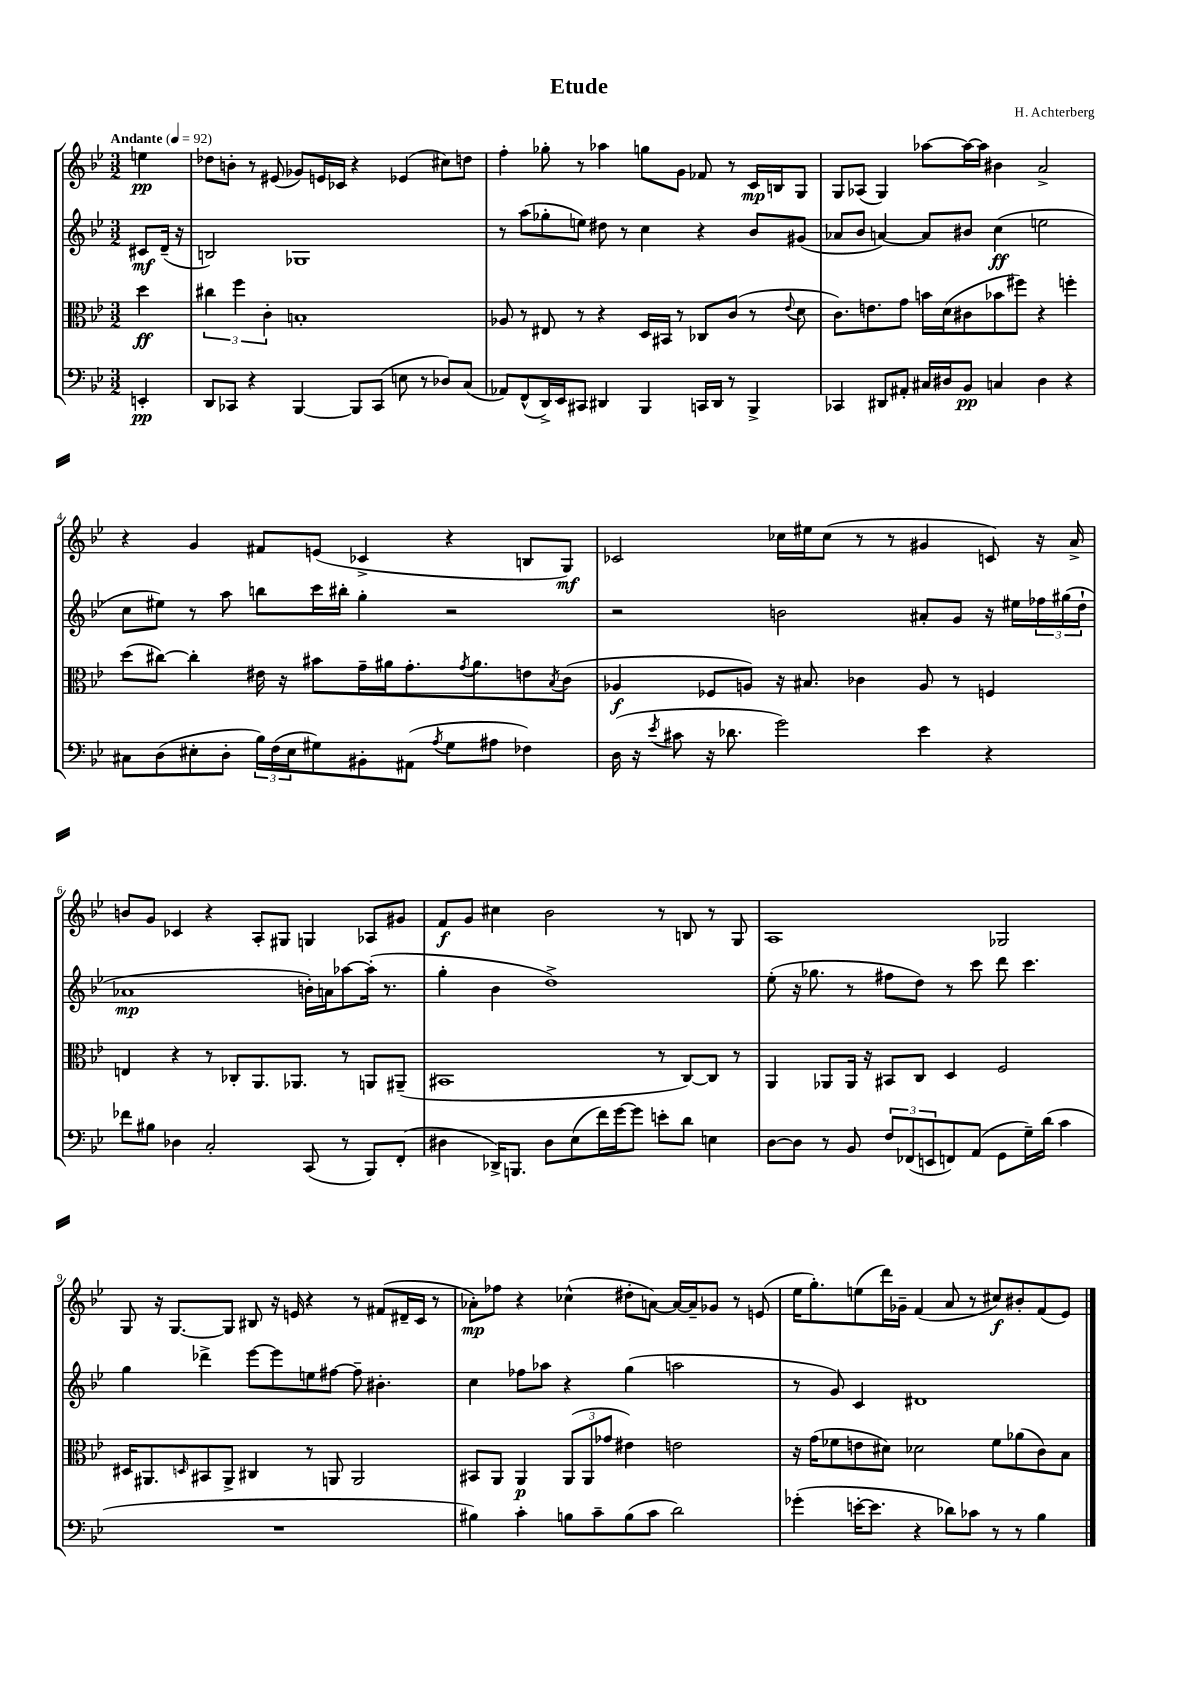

**kern	**dynam	**kern	**dynam	**kern	**dynam	**kern	**dynam
*part4	*part4	*part3	*part3	*part2	*part2	*part1	*part1
*staff4	*staff4	*staff3	*staff3	*staff2	*staff2	*staff1	*staff1
*clefF4	*	*clefC3	*	*clefG2	*	*clefG2	*
*k[b-e-]	*	*k[b-e-]	*	*k[b-e-]	*	*k[b-e-]	*
*M3/2	*	*M3/2	*	*M3/2	*	*M3/2	*
*MM92	*	*MM92	*	*MM92	*	*MM92	*
=	=	=	=	=	=	=	=
!	!	!	!	!	!	!LO:TX:a:B:t=Andante	!
4EEn'/	pp	4dd\	ff	8c#X/L	mf	4een\	pp
.	.	.	.	(16d~/Jk	.	.	.
.	.	.	.	16r	.	.	.
=1	=1	=1	=1	=1	=1	=1	=1
8DD/L	.	6cc#X\	.	2Bn/)	.	8dd-X\L	.
8CC-X/J	.	.	.	.	.	8bn'\J	.
.	.	6ff\	.	.	.	.	.
4r	.	.	.	.	.	8r	.
.	.	6c'\	.	.	.	.	.
.	.	.	.	.	.	(8e#X/	.
[4BBB-/	.	1Bn'	.	1G-X	.	8g-X/L)	.
.	.	.	.	.	.	16en/L	.
.	.	.	.	.	.	16c-X/JJ	.
8BBB-/L]	.	.	.	.	.	4r	.
(8CC-/J	.	.	.	.	.	.	.
8En\	.	.	.	.	.	(4e-X/	.
8r	.	.	.	.	.	.	.
8D-X/L)	.	.	.	.	.	8cc#X\L)	.
(8C/J	.	.	.	.	.	8ddn\J	.
=2	=2	=2	=2	=2	=2	=2	=2
8AA-X/L)	.	8A-X/	.	8r	.	4ff'\	.
(8FF^^/	.	8r	.	(8aa\L	.	.	.
16DD^/L)	.	8E#X/	.	8gg-X'\	.	8gg-X'\	.
16EE-/J	.	.	.	.	.	.	.
8CC#X/J	.	8r	.	8een\J)	.	8r	.
4DD#X/	.	4r	.	8dd#X\	.	4aa-X\	.
.	.	.	.	8r	.	.	.
4BBB-/	.	16D/LL	.	4cc\	.	8ggn\L	.
.	.	16BB#X/JJ	.	.	.	.	.
.	.	8r	.	.	.	8g\J	.
16CCn/LL	.	8C-X/L	.	4r	.	8f-X/	.
16DD#/JJ	.	.	.	.	.	.	.
8r	.	(8c/J	.	.	.	8r	.
4BBB-^/	.	8r	.	8b-/L	.	16c/LL	mp
.	.	.	.	.	.	16Bn/J	.
.	.	8qqe-/	.	.	.	.	.
.	.	8d\	.	(8g#X/J	.	8G/J	.
=3	=3	=3	=3	=3	=3	=3	=3
4CC-X/	.	8.c\L)	.	8a-X/L	.	8G/L	.
.	.	.	.	8b-/J	.	(8A-X/J	.
.	.	8.en\	.	.	.	.	.
8DD#X/L	.	.	.	[4an/)	.	4G/)	.
8AA#X'/J	.	8g\J	.	.	.	.	.
16C#X/LL	.	16bn\LL	.	8a/L]	.	[8aa-X\L	.
16D#X/J	.	(16d\J	.	.	.	.	.
8BB-/J	pp	8c#X\	.	8b#X/J	.	16aa-\L_	.
.	.	.	.	.	.	16aa-\JJ]	.
4Cn/	.	8b-X\	.	(4cc\	ff	4b#X\	.
.	.	8ff#X\J)	.	.	.	.	.
4D#\	.	4r	.	2een\	.	2a^/	.
4r	.	4ffn'\	.	.	.	.	.
!!LO:LB:g=z
=4	=4	=4	=4	=4	=4	=4	=4
8C#X\L	.	(8dd\L	.	8cc\L	.	4r	.
(8D\	.	[8cc#X\J)	.	8ee#X\J)	.	.	.
8E#X'\	.	4cc#'\]	.	8r	.	4g/	.
8D'\J	.	.	.	8aa\	.	.	.
24B-\LL)	.	16e#X\	.	8bbn\L	.	8f#X/L	.
(24F\	.	.	.	.	.	.	.
.	.	16r	.	.	.	.	.
24E#\J	.	.	.	.	.	.	.
8G#X\)	.	8b#X\L	.	16ccc\L	.	(8en/J	.
.	.	.	.	16bb#X'\JJ	.	.	.
8BB#X'\	.	16g~\L	.	4gg'\	.	4c-X^/	.
.	.	16a#X\J	.	.	.	.	.
(8AA#X\J	.	8.g'\	.	.	.	.	.
8qA/	.	.	.	.	.	.	.
8G#\L	.	.	.	2r	.	4r	.
.	.	8qg/	.	.	.	.	.
.	.	8.a#\	.	.	.	.	.
8A#X\J	.	.	.	.	.	.	.
4F-X\)	.	8en\	.	.	.	8Bn/L	.
.	.	8qB-/	.	.	.	.	.
.	.	(8c\J	.	.	.	8G/J)	mf
=5	=5	=5	=5	=5	=5	=5	=5
(16D\	.	4A-X/	f	2r	.	2c-X/	.
16r	.	.	.	.	.	.	.
8qe-/	.	.	.	.	.	.	.
8c#X\	.	.	.	.	.	.	.
16r	.	8F-X/L	.	.	.	.	.
8.d-X\	.	.	.	.	.	.	.
.	.	8An/J)	.	.	.	.	.
2g\)	.	16r	.	2bn\	.	16cc-X\LL	.
.	.	8.B#X/	.	.	.	16ee#X\J	.
.	.	.	.	.	.	(8cc-\J	.
.	.	4c-X\	.	.	.	8r	.
.	.	.	.	.	.	8r	.
4e-\	.	8A/	.	8a#X'/L	.	4g#X/	.
.	.	8r	.	8g/J	.	.	.
4r	.	4Fn/	.	16r	.	8cn/)	.
.	.	.	.	16ee#X\LL	.	.	.
.	.	.	.	24ff-X\	.	16r	.
.	.	.	.	(24gg#X\	.	.	.
.	.	.	.	.	.	16a^/	.
.	.	.	.	24dd`\JJ	.	.	.
!!LO:LB:g=z
=6	=6	=6	=6	=6	=6	=6	=6
8f-X\L	.	4En/	.	1a-X	mp	8bn/L	.
8B#X\J	.	.	.	.	.	8g/J	.
4D-X\	.	4r	.	.	.	4c-X/	.
2C'/	.	8r	.	.	.	4r	.
.	.	8C-X'/L	.	.	.	.	.
.	.	8.AA/	.	.	.	8A'/L	.
.	.	.	.	.	.	8G#X/J	.
.	.	8.AA-X/J	.	.	.	.	.
(8CC/	.	.	.	16bn'\LL)	.	4Gn/	.
.	.	.	.	16an\J	.	.	.
8r	.	8r	.	[8aa-X\	.	.	.
8BBB-/L)	.	8AAn/L	.	(16aa-'\Jk]	.	8A-X/L	.
.	.	.	.	8.r	.	.	.
(8FF'/J	.	(8AA#X~/J	.	.	.	8g#X/J	.
=7	=7	=7	=7	=7	=7	=7	=7
4D#X\	.	1BB#X	.	4gg'\	.	8f/L	f
.	.	.	.	.	.	8g/J	.
16DD-X^/KL)	.	.	.	4b-\	.	4cc#X\	.
8.BBBn/J	.	.	.	.	.	.	.
8D#\L	.	.	.	1dd^)	.	2b-\	.
(8E-\	.	.	.	.	.	.	.
16f\L)	.	.	.	.	.	.	.
[16g\J	.	.	.	.	.	.	.
8g\J]	.	.	.	.	.	.	.
8en'\L	.	8r	.	.	.	8r	.
8d\J	.	[8C/L)	.	.	.	8Bn/	.
4En\	.	8C/J]	.	.	.	8r	.
.	.	8r	.	.	.	8G/	.
=8	=8	=8	=8	=8	=8	=8	=8
[8D\L	.	4AA/	.	(8ee-'\	.	1A	.
8D\J]	.	.	.	16r	.	.	.
.	.	.	.	8.gg-X\	.	.	.
8r	.	8AA-X/L	.	.	.	.	.
8BB-/	.	16AA-/Jk	.	8r	.	.	.
.	.	16r	.	.	.	.	.
12F/L	.	8BB#X/L	.	8ff#X\L	.	.	.
(12FF-X/	.	.	.	.	.	.	.
.	.	8C/J	.	8dd\J)	.	.	.
12EEn/	.	.	.	.	.	.	.
8FFn/)	.	4D/	.	8r	.	.	.
(8AA/J	.	.	.	8ccc\	.	.	.
8GG\L	.	2F/	.	8ddd\	.	2G-X/	.
16G~\L)	.	.	.	4.ccc\	.	.	.
(16d\JJ	.	.	.	.	.	.	.
4c\	.	.	.	.	.	.	.
!!LO:LB:g=z
=9	=9	=9	=9	=9	=9	=9	=9
1.r	.	16D#X/KL	.	4gg\	.	8G/	.
.	.	8.AA#X/	.	.	.	.	.
.	.	.	.	.	.	16r	.
.	.	.	.	.	.	[8.G/L	.
.	.	16qqDn/	.	.	.	.	.
.	.	8BB#X/	.	4ddd-X^\	.	.	.
.	.	8AA#^/J	.	.	.	8G/J]	.
.	.	4C#X/	.	[8eee-\L	.	8B#X/	.
.	.	.	.	8eee-\]	.	16r	.
.	.	.	.	.	.	16en/	.
.	.	8r	.	8een\	.	4r	.
.	.	8AAn/	.	[8ff#X\J	.	.	.
.	.	2AA/	.	8ff#~\]	.	8r	.
.	.	.	.	4.b#X'\	.	(8f#X/L	.
.	.	.	.	.	.	16d#X~/L	.
.	.	.	.	.	.	16c/JJ	.
.	.	.	.	.	.	8r	.
=10	=10	=10	=10	=10	=10	=10	=10
4B#X\)	.	8BB#X/L	.	4cc\	.	8a-X'\L)	mp
.	.	8AA/J	.	.	.	8ff-X\J	.
4c'\	.	4AA/	p	8ff-X\L	.	4r	.
.	.	.	.	8aa-X\J	.	.	.
8Bn\L	.	(12AA/L	.	4r	.	(4cc-X^^\	.
.	.	12AA/	.	.	.	.	.
8c~\	.	.	.	.	.	.	.
.	.	12g-X/J	.	.	.	.	.
(8B\	.	4e#X\)	.	(4gg\	.	8dd#X'\L	.
8c\J	.	.	.	.	.	[8an\J)	.
2d\)	.	2en\	.	2aan\	.	16a/LL_	.
.	.	.	.	.	.	16a~/J]	.
.	.	.	.	.	.	8g-X/J	.
.	.	.	.	.	.	8r	.
.	.	.	.	.	.	(8en/	.
=11	=11	=11	=11	=11	=11	=11	=11
(4g-X'\	.	16r	.	8r	.	16ee-\KL	.
.	.	(16g\KL	.	.	.	8.gg'\)	.
.	.	8f-X\	.	8g/)	.	.	.
[16en'\KL	.	8en\	.	4c/	.	(8een\	.
8.e\J]	.	.	.	.	.	.	.
.	.	8d#X\J)	.	.	.	16ddd\L)	.
.	.	.	.	.	.	16g-X~\JJ	.
4r	.	2d-X\	.	1d#X	.	(4f/	.
8d-X\L)	.	.	.	.	.	8a/	.
8c-X\J	.	.	.	.	.	8r	.
8r	.	8f-\L	.	.	.	8cc#X/L)	f
8r	.	(8a-X\	.	.	.	8b#X'/	.
4B-\	.	8c\)	.	.	.	(8f/	.
.	.	8B-\J	.	.	.	8e-/J)	.
==	==	==	==	==	==	==	==
*-	*-	*-	*-	*-	*-	*-	*-
